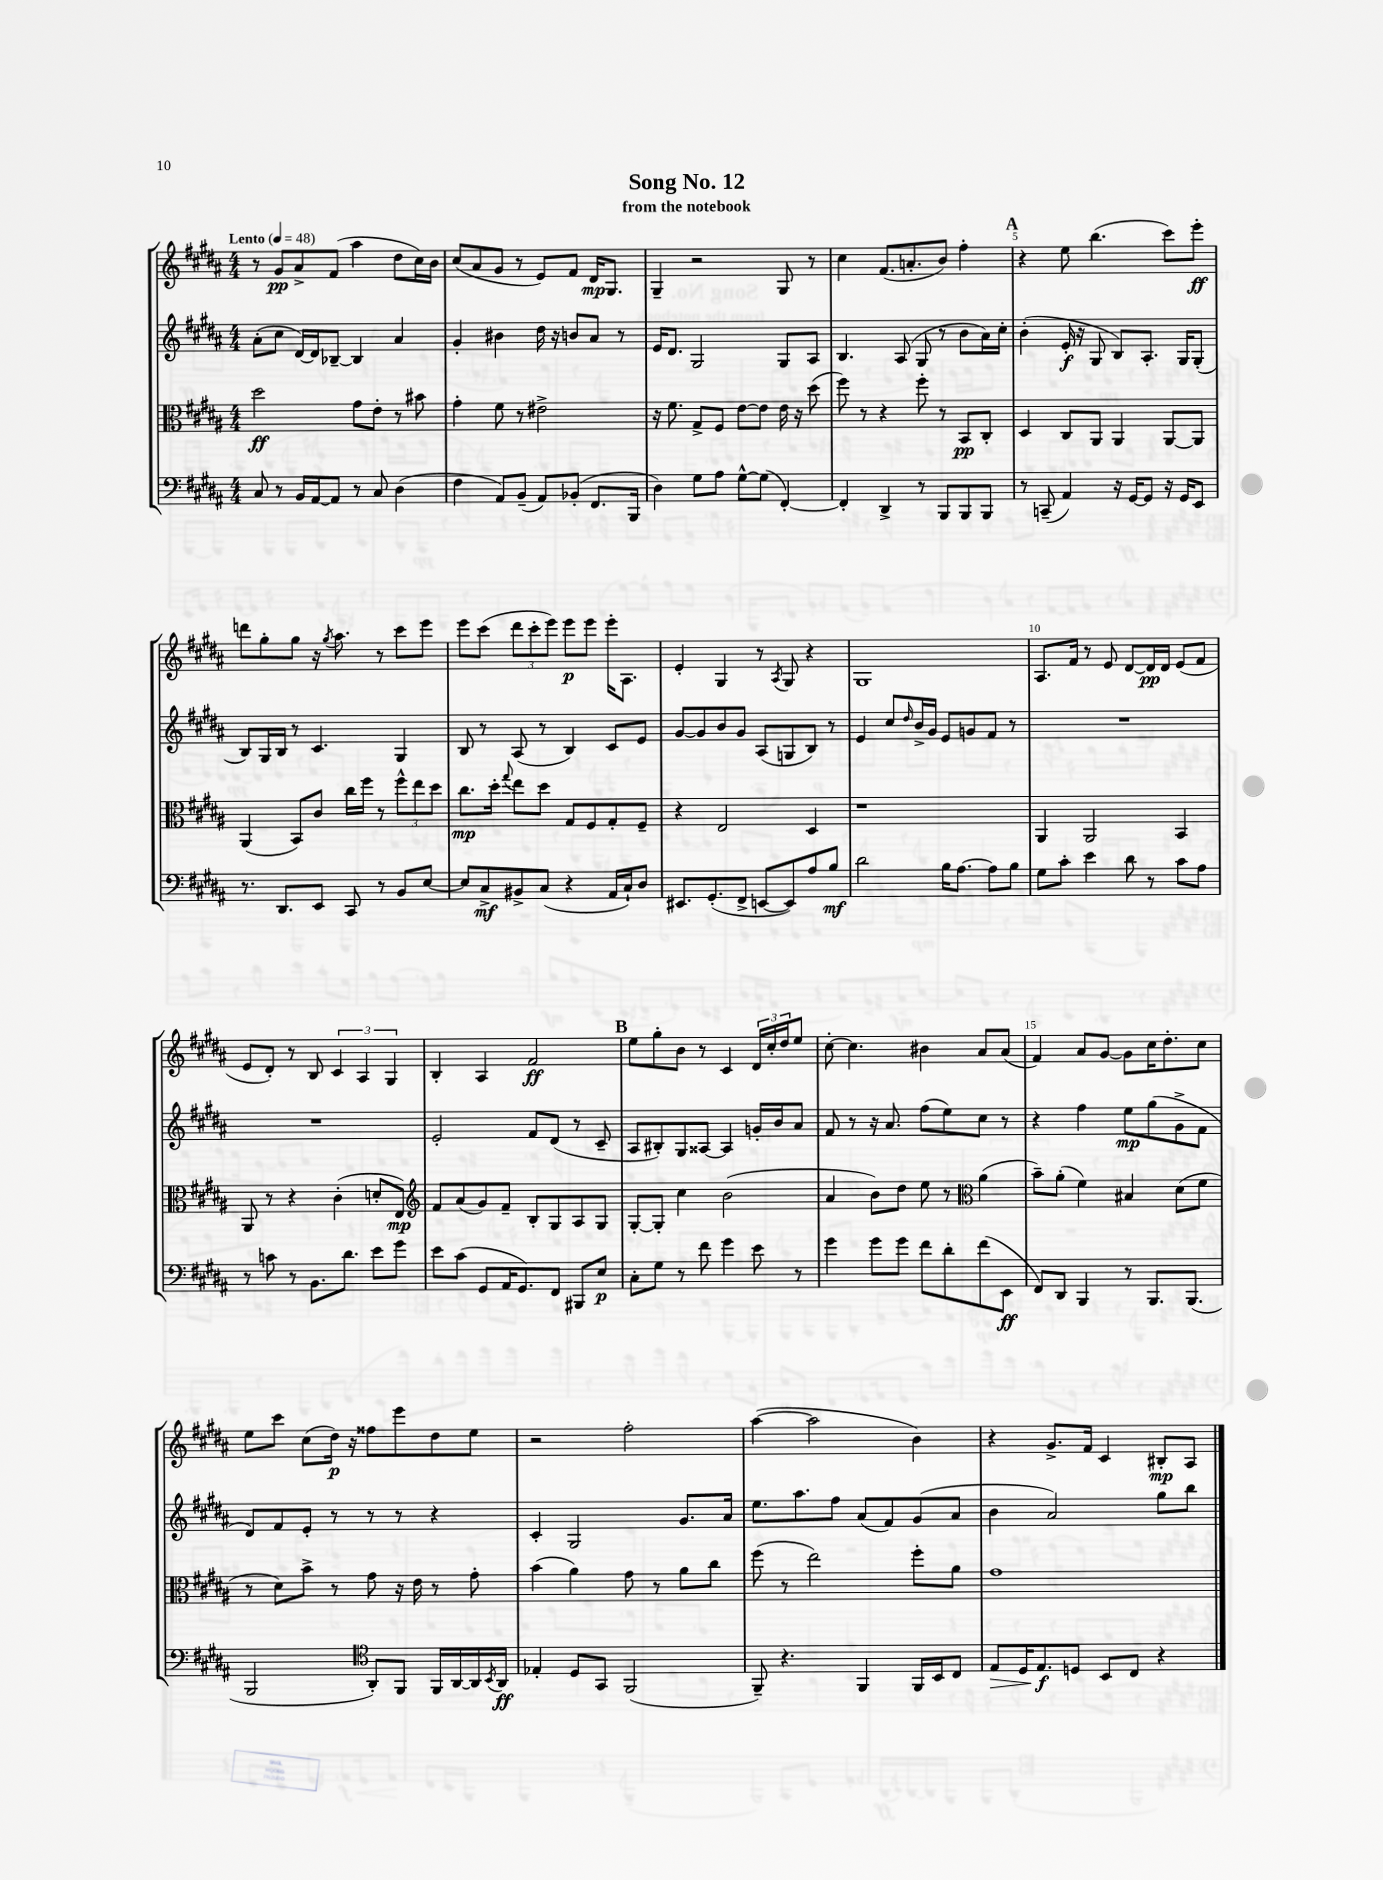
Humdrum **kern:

**kern	**kern	**kern	**kern
*staff4	*staff3	*staff2	*staff1
*clefF4	*clefC3	*clefG2	*clefG2
*k[f#c#g#d#a#]	*k[f#c#g#d#a#]	*k[f#c#g#d#a#]	*k[f#c#g#d#a#]
*M4/4	*M4/4	*M4/4	*M4/4
*MM48	*MM48	*MM48	*MM48
8C#	2dd#	(8a#'	8r
8r	.	8cc#	8g#
16BB	.	[16d#)	8a#^
[16AA#	.	16d#]	.
8AA#]	.	[8B-~	(8f#
8r	8g#	4B-]	4aa#
8C#	8e'	.	.
(4D#	8r	4a#	8dd#
.	8b#	.	16cc#)
.	.	.	16b
=	=	=	=
4F#	4g#'	4g#'	(8cc#
.	.	.	8a#
8AA#)	8f#	4b#	8g#
(8BB~	8r	.	8r
8AA#)	2e#^	16dd#	8e)
.	.	16r	.
(8BB-'	.	8b	8f#
8.FF#	.	8a#	16d#
.	.	.	8.G#
.	.	8r	.
16BBB	.	.	.
=	=	=	=
4D#)	16r	16e	4G#~
.	8.f#	8.d#	.
8G#	8G#^	2G#	2r
8A#	8F#	.	.
[8G#^^	[8e	.	.
(8G#]	8e]	.	.
[4FF#')	16e	8G#	8G#
.	16r	.	.
.	(8dd#	8A#	8r
=	=	=	=
4FF#']	8ff#)	4.B	4cc#
.	8r	.	.
4DD#^	4r	.	(8.f#
.	.	(8A#	.
.	.	.	8.a'
8r	8ff#'	8G#	.
8BBB	8r	8r	8b)
8BBB	8BB	8b	4ff#'
8BBB	8C#'	16a#)	.
.	.	16cc#'	.
=	=	=	=
8r	4D#	(4b'	4r
(8CC~	.	.	.
4AA#)	8C#	16e'	8ee
.	.	16r	.
.	8AA#	8G#	(4.bb
16r	4AA#	8B)	.
[16GG#	.	.	.
8GG#]	.	8.A#'	.
16r	[8AA#	.	8ccc#)
16GG#	.	16G#	.
8EE	8AA#]	(8G#'	8eee'
=	=	=	=
8.r	(4AA#	8B)	8ddd
.	.	16G#	8gg#'
8.DD#	.	16B	.
.	8BB)	8r	8gg#
8EE	8c#	4.c#	16r
.	.	.	8qgg#
.	.	.	8.aa#
8CC#	16cc#	.	.
.	16ff#	.	.
8r	8r	.	8r
8BB	12ff#^^	4G#	8ccc#
.	12ee	.	.
[8E	.	.	8eee
.	12dd#	.	.
=	=	=	=
8E]	8.cc#	8B	8eee
8C#^	.	8r	(8ccc#
.	16dd#'	.	.
.	8qqgg#	.	.
8BB#^	8ee	(8A#	12ddd#
.	.	.	12ccc#'
(8C#	8dd#	8r	.
.	.	.	12eee)
4r	8G#	4B)	8eee
.	8F#	.	8eee
16AA#	8G#'	8c#	16eee'
16C#`)	.	.	8.A#
8D#	8F#~	8e	.
=	=	=	=
8.EE#	4r	[8g#	4e'
.	.	8g#]	.
(8.GG#'	.	.	.
.	2E	8b	4G#
8FF#^	.	8g#	.
[8EE	.	(8A#	8r
.	.	.	8qA#
8EE])	.	8G	8G#
8A#	4D#	8B)	4r
8B	.	8r	.
=	=	=	=
2d#	1r	4e	1G#
.	.	8cc#	.
.	.	16qqdd#	.
.	.	16b^	.
.	.	16g#	.
16B	.	8e	.
[8.A#	.	.	.
.	.	8g	.
8A#]	.	8f#	.
8B	.	8r	.
=	=	=	=
8G#	4AA#	1r	8.A#
8c#'	.	.	.
.	.	.	16f#
4e	2AA#	.	8r
.	.	.	8e
8d#	.	.	[8d#
8r	.	.	16d#]
.	.	.	16d#
8c#	4BB	.	(8e
8A#	.	.	8f#
=	=	=	=
8r	8AA#	1r	8e
8c	8r	.	8d#')
8r	4r	.	8r
8.BB	.	.	8B
.	(4c#'	.	6c#
8.d#	.	.	.
.	.	.	6A#
8e	8d'	.	.
.	.	.	6G#
8g#	8E)	.	.
=	=	=	=
*	*clefG2	*	*
8e	8f#	2e'	4B'
(8c#	(8a#	.	.
8GG#	8g#)	.	4A#
16AA#	8f#~	.	.
8.GG#)	.	.	.
.	8B'	8f#	2f#
8FF#	8G#	(8d#	.
8BBB#	8A#	8r	.
8E	8G#	8c#~	.
=	=	=	=
8C#'	[8G#'	8A#	8ee
8G#	8G#']	8B#')	8gg#'
8r	4cc#	8G#	8b
8f#	.	[8A##	8r
4g#	(2b	4A##]	4c#
8e	.	16g'	24d#
.	.	.	24cc#'
.	.	16b	.
.	.	.	24dd#
8r	.	8a#	8ee
=	=	=	=
4g#	4a#	8f#	[8cc#'
.	.	8r	4.cc#]
8g#	8b)	16r	.
.	.	8.a#	.
8g#	8dd#	.	.
8f#	8ee	(8ff#	4b#
8d#'	8r	8ee)	.
*	*clefC3	*	*
(8f#	(4a#	8cc#	8a#
8EE	.	8r	(8a#
=	=	=	=
8FF#)	8b~)	4r	4f#)
8DD#	(8a#'	.	.
4BBB	4f#)	4ff#	8a#
.	.	.	[8g#
8r	4B#	8ee	8g#]
8.BBB	.	(8gg#	16cc#
.	.	.	8.dd#'
.	(8d#	8g#^	.
(8.BBB	.	.	.
.	8f#	8f#	8cc#
=	=	=	=
2BBB	8r	8d#)	8ee
.	8d#)	8f#	8ccc#
.	8b^	8e'	(8cc#
.	8r	8r	16dd#)
.	.	.	16r
*clefC4	*	*	*
8AA#')	8g#	8r	8ff##
8FF#	16r	8r	8eee
.	16e	.	.
16FF#	8r	4r	8dd#
[16AA#	.	.	.
16AA#]	8g#'	.	8ee
8qBB	.	.	.
16AA#	.	.	.
=	=	=	=
4E-'	(4b	4c#'	2r
8D#	4a#)	2G#	.
8GG#	.	.	.
(2FF#	8g#	.	2ff#'
.	8r	.	.
.	8a#	8.g#	.
.	8cc#	.	.
.	.	16a#	.
=	=	=	=
8FF#~)	(8ff#	8.ee	([4aa#
4.r	8r	.	.
.	.	8.aa#	.
.	2ee)	.	2aa#]
.	.	8ff#	.
4FF#	.	(8a#	.
.	.	8f#)	.
16FF#	8ff#'	(8g#	4b)
16BB	.	.	.
8C#	8a#	8a#	.
=	=	=	=
8E	1g#	4b	4r
16D#	.	.	.
8.E	.	.	.
.	.	2a#)	8.g#^
8D	.	.	.
.	.	.	16f#
8BB	.	.	4c#
8C#	.	.	.
4r	.	8gg#	8B#'
.	.	8bb	8A#
==	==	==	==
*-	*-	*-	*-
